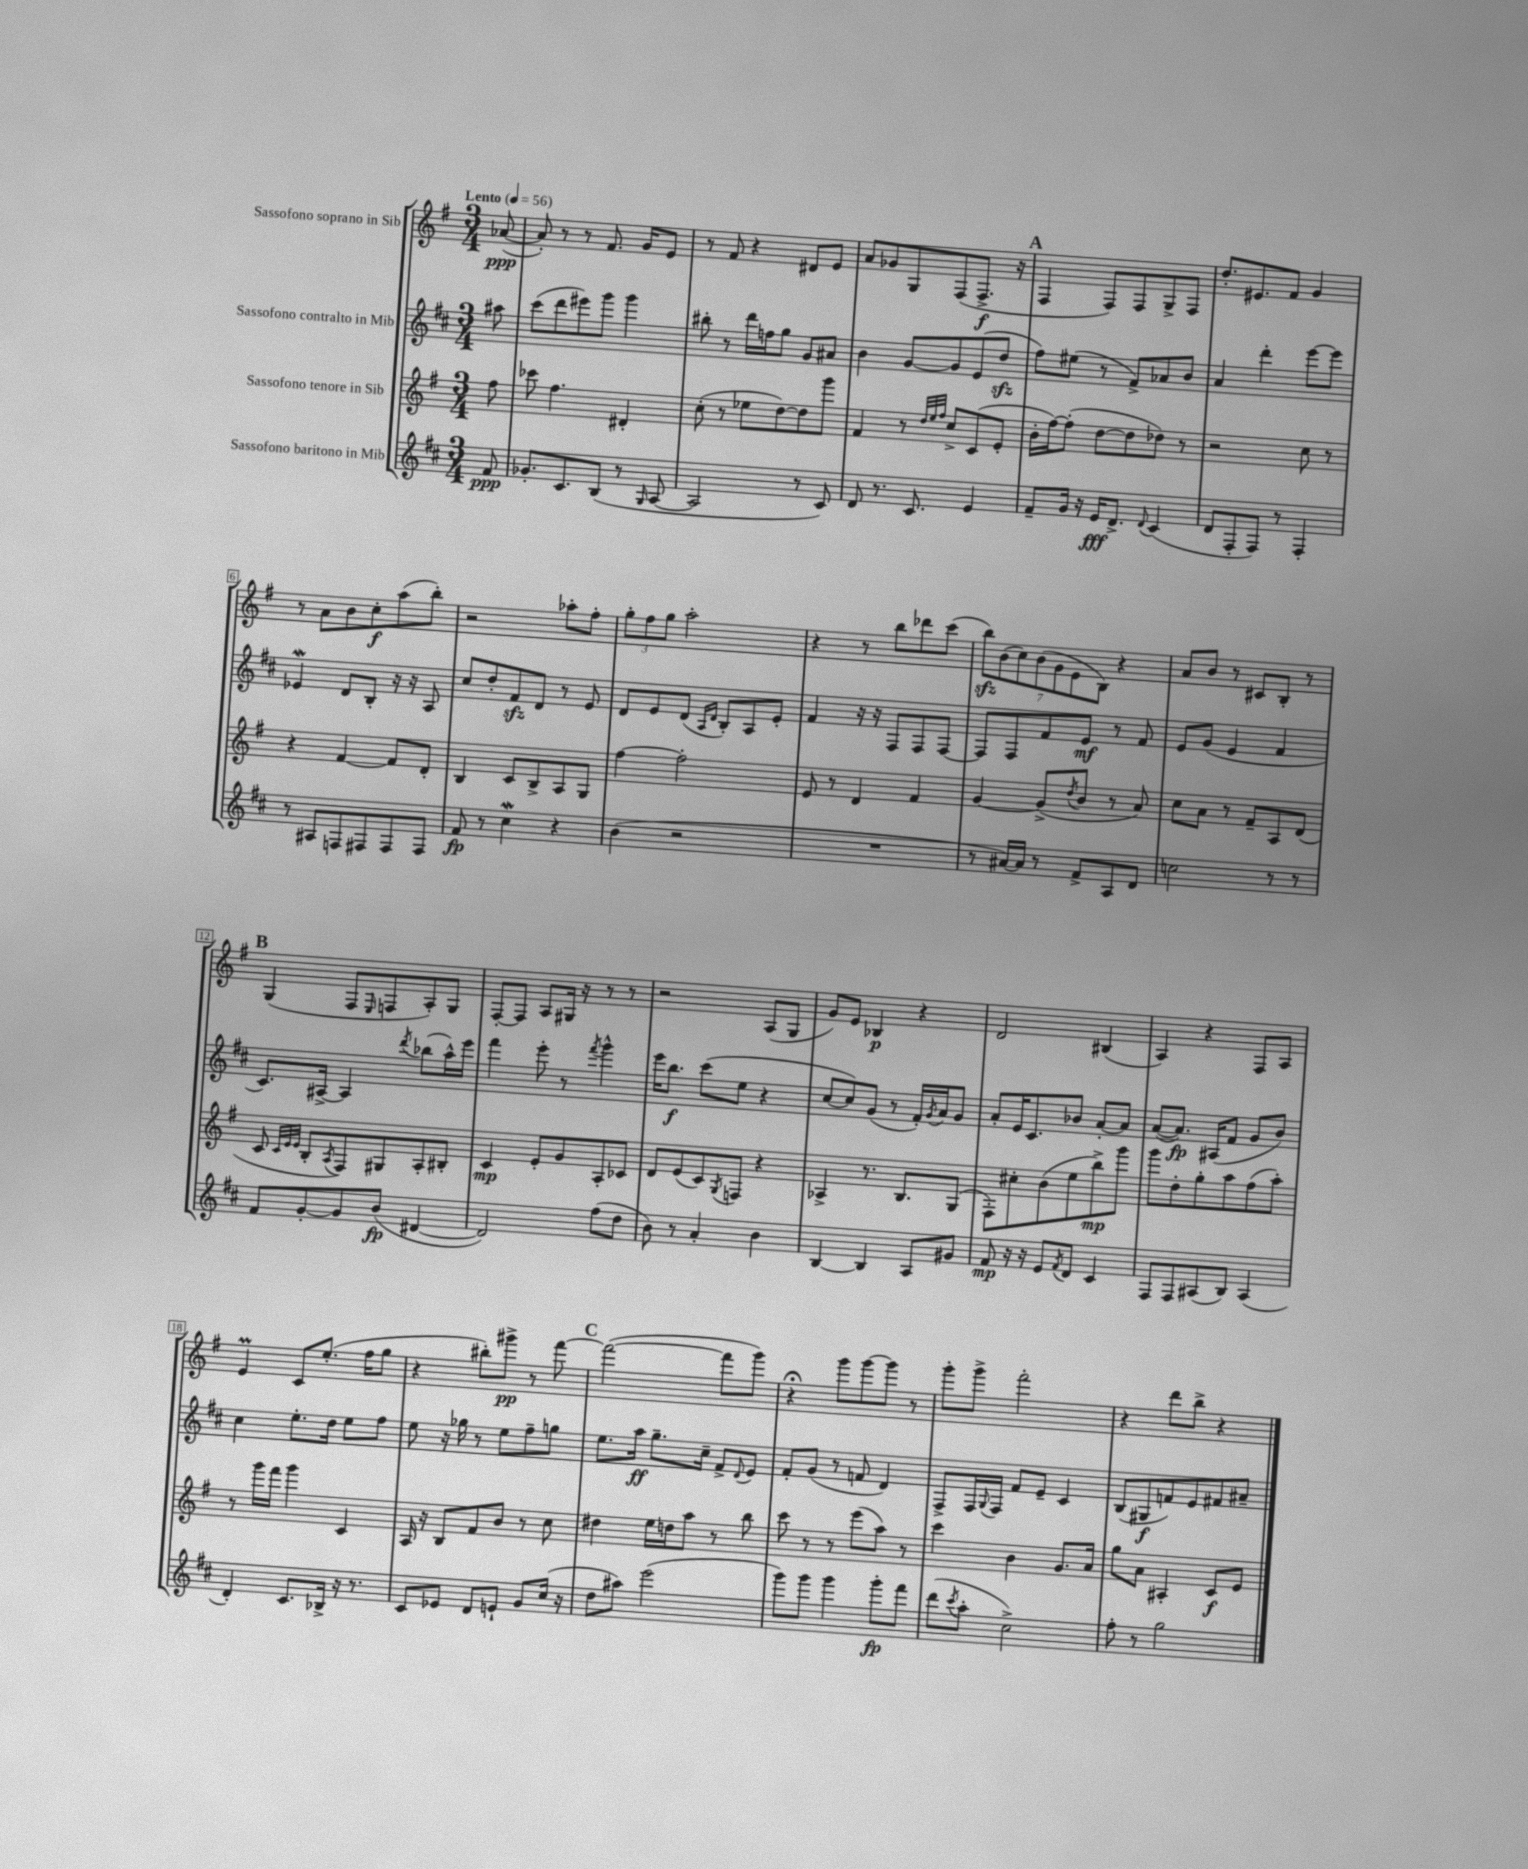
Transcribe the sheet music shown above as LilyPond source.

<<
\new StaffGroup <<
\new Staff = "s0" \with { instrumentName = "Sassofono soprano in Sib" } {
    \clef treble \key g \major \numericTimeSignature \time 3/4 \partial 8 \tempo "Lento" 4 = 56
    aes'8~\ppp( |
    aes'8-.) r8 r8 fis'8. g'16 e'8 |
    r8 fis'8 r4 dis'8 e'8 |
    a'8 ges'8 g8 fis8( fis8.->\f r16 |
    \mark \markup { \bold "A" } fis4 fis8) fis8 g8-> fis8 |
    d''8.-. eis'8. fis'8 g'4 |
    r8 a'8 b'8 c''8-.\f a''8( b''8-.) |
    r2 aes''8-. fis''8-. |
    \tuplet 3/2 { g''8-. fis''8 g''8 } a''2-. |
    r4 r8 b''8 des'''8 c'''8( |
    \tuplet 7/4 { b''8\sfz) b'8( c''8) b'8( g'8 e'8 b8) } r4 |
    a'8 b'8 r8 cis'8 b8-. r8 |
    \mark \markup { \bold "B" } g4( fis8 \grace { e16 } f8 a8-.) g8 |
    fis8~-. fis8 a8 gis16 r16 r8 r8 |
    r2 a8( g8 |
    g'8) e'8 bes4\p r4 |
    d'2 bis4( |
    a4) r4 fis8 a8 |
    e'4\prall c'8 e''8.-.( fis''16 g''8 |
    r4 bis''8-.) gis'''8->\pp r8 fis'''8~ |
    \mark \markup { \bold "C" } fis'''2~( fis'''8 g'''8) |
    r4\fermata g'''8 g'''8~ g'''8 r8 |
    g'''8-. g'''8-> fis'''2-. |
    r4 d'''8 b''8-> r4 \bar "|." |
}
\new Staff = "s1" \with { instrumentName = "Sassofono contralto in Mib" } {
    \clef treble \key d \major \numericTimeSignature \time 3/4 \partial 8
    ais''8 |
    cis'''8( d'''8 eis'''8) g'''8 g'''4 |
    bis''8-. r8 d'''16 f''16 g''8 g'8 ais'8 |
    b'4 g'8~ g'8 e'8( d''8\sfz |
    \mark \markup { \bold "A" } fis''8) eis''8( r8 fis'8->) aes'8 b'8 |
    a'4 d'''4-. e'''8~ e'''8 |
    ees'4\mordent d'8 b8-. r16 r16 a8 |
    cis''8 d''8-. fis'8\sfz d'8 r8 e'8 |
    d'8 e'8 d'8( \grace { a16 d'16 } b8-.) a8 e'8-. |
    fis'4 r16 r16 fis8 fis8 fis8~ |
    fis8 fis8 fis'8 e'8\mf r8 fis'8 |
    e'8 g'8( e'4 fis'4 |
    \mark \markup { \bold "B" } cis'8.) ais16~-> ais4 \acciaccatura { d'''8 } bes''8( a''16-^) e'''16 |
    fis'''4 e'''8-. r8 \acciaccatura { fis'''8 } g'''4-^ |
    e'''16 b''8.\f cis'''8( e''8 r4 |
    cis''8~ cis''8) g'8( r8 fis'16-.) \acciaccatura { g'8 } a'16 g'8 |
    a'8-. e'16 cis'8. bes'8 a'8~-. a'8 |
    a'8~( a'8.\fp) ais16( fis'8 g'8 b'8) |
    cis''4 e''8.-. d''16 e''8 fis''8 |
    e''8 r16 ges''16 r8 e''8 fis''8-- g''8 |
    \mark \markup { \bold "C" } e''8. a''16\ff g''8.-- cis''16-- fis'8-> \appoggiatura { d'8 } e'8 |
    fis'8-. g'8( r8 f'8 d'4) |
    fis8-> fis16 \appoggiatura { g8 } fis16 fis'8 e'8-- cis'4 |
    b8( gis8\f f'8) e'8 fis'8 ais'8-- \bar "|." |
}
\new Staff = "s2" \with { instrumentName = "Sassofono tenore in Sib" } {
    \clef treble \key g \major \numericTimeSignature \time 3/4 \partial 8
    fis''8 |
    ces'''8 fis''4. dis'4-. |
    c''8-.( r8 ees''8 d''8~) d''8 g'''8 |
    fis'4 r8 \grace { d''32 e''32 fis''32 } c''8-> c'8( e'8-. |
    \mark \markup { \bold "A" } b'16-. fis''16~) fis''8-.( d''8~ d''8 des''8) r8 |
    r2 c''8 r8 |
    r4 fis'4~ fis'8 d'8-. |
    b4 c'8 b8-> a8 g8 |
    fis''4~ fis''2-. |
    e'8 r8 d'4 fis'4 |
    g'4~ g'8->( \acciaccatura { d''8 } b'8 r8 a'8) |
    c''8 a'8 r8 fis'8-- a8 d'8( |
    \mark \markup { \bold "B" } c'8 \grace { c'32 e'32 e'32 } b8-. \acciaccatura { a8 } fis8) gis8 a8-. bis8-. |
    c'4\mp e'8-. g'8 a8-. ces'8 |
    d'8 e'8( c'8) \acciaccatura { g8 } f8 r4 |
    aes4-> r8. b8. g8( |
    fis8-.) cis''8-. b'8( e''8 b''8->\mp) g'''8 |
    g'''8 d''8-. g''8-. a''8 fis''8( a''8-.) |
    r8 g'''16 fis'''16 g'''4 c'4 |
    a16 r16 b8 fis'8 b'8 r8 c''8 |
    \mark \markup { \bold "C" } dis''4 e''16 d''16 a''8 r8 b''8 |
    c'''8 r8 r8 e'''8( a''8) r8 |
    c'''4 b'4 g'8. a'16 |
    g''8 a'8 ais4-. c'8\f e'8 \bar "|." |
}
\new Staff = "s3" \with { instrumentName = "Sassofono baritono in Mib" } {
    \clef treble \key d \major \numericTimeSignature \time 3/4 \partial 8
    fis'8\ppp |
    ges'8.-. cis'8. b8( r8 \grace { g16 } a8~ |
    a2 r8 cis'8) |
    d'8 r8. cis'8. e'4 |
    \mark \markup { \bold "A" } fis'8-- g'16 r16 e'16\fff d'8.-> \appoggiatura { d'8 } cis'4( |
    d'8 fis8-. fis8) r8 fis4-. |
    r8 ais8 f8 fis8 fis8 fis8 |
    fis'8\fp r8 cis''4\mordent r4 |
    b'4( r2 |
    R2. |
    r8 ais'16~) ais'16 r8 fis'8-> a8 d'8 |
    c''2 r8 r8 |
    \mark \markup { \bold "B" } fis'8 g'8~-. g'8 b'8\fp( dis'4~ |
    dis'2) fis''8( d''8 |
    b'8) r8 a'4-. b'4 |
    b4~ b4 a8 gis'8 |
    fis'8\mp r16 r16 e'8 \acciaccatura { fis'8 } d'8 cis'4 |
    fis8 fis8 ais8( b8) ais4( |
    d'4-.) cis'8. bes16-> r16 r8. |
    cis'8 ees'8 d'8 e'8-! g'8 cis''16( r16 |
    \mark \markup { \bold "C" } d''8 ais''8) e'''2( |
    g'''8) g'''8 g'''4 g'''8-.\fp fis'''8 |
    d'''8( \acciaccatura { cis'''8 } a''8-. cis''2->) |
    fis''8-. r8 g''2 \bar "|." |
}
>>
>>
\layout { \context { \Score \override BarNumber.stencil = #(make-stencil-boxer 0.1 0.3 ly:text-interface::print) } }
